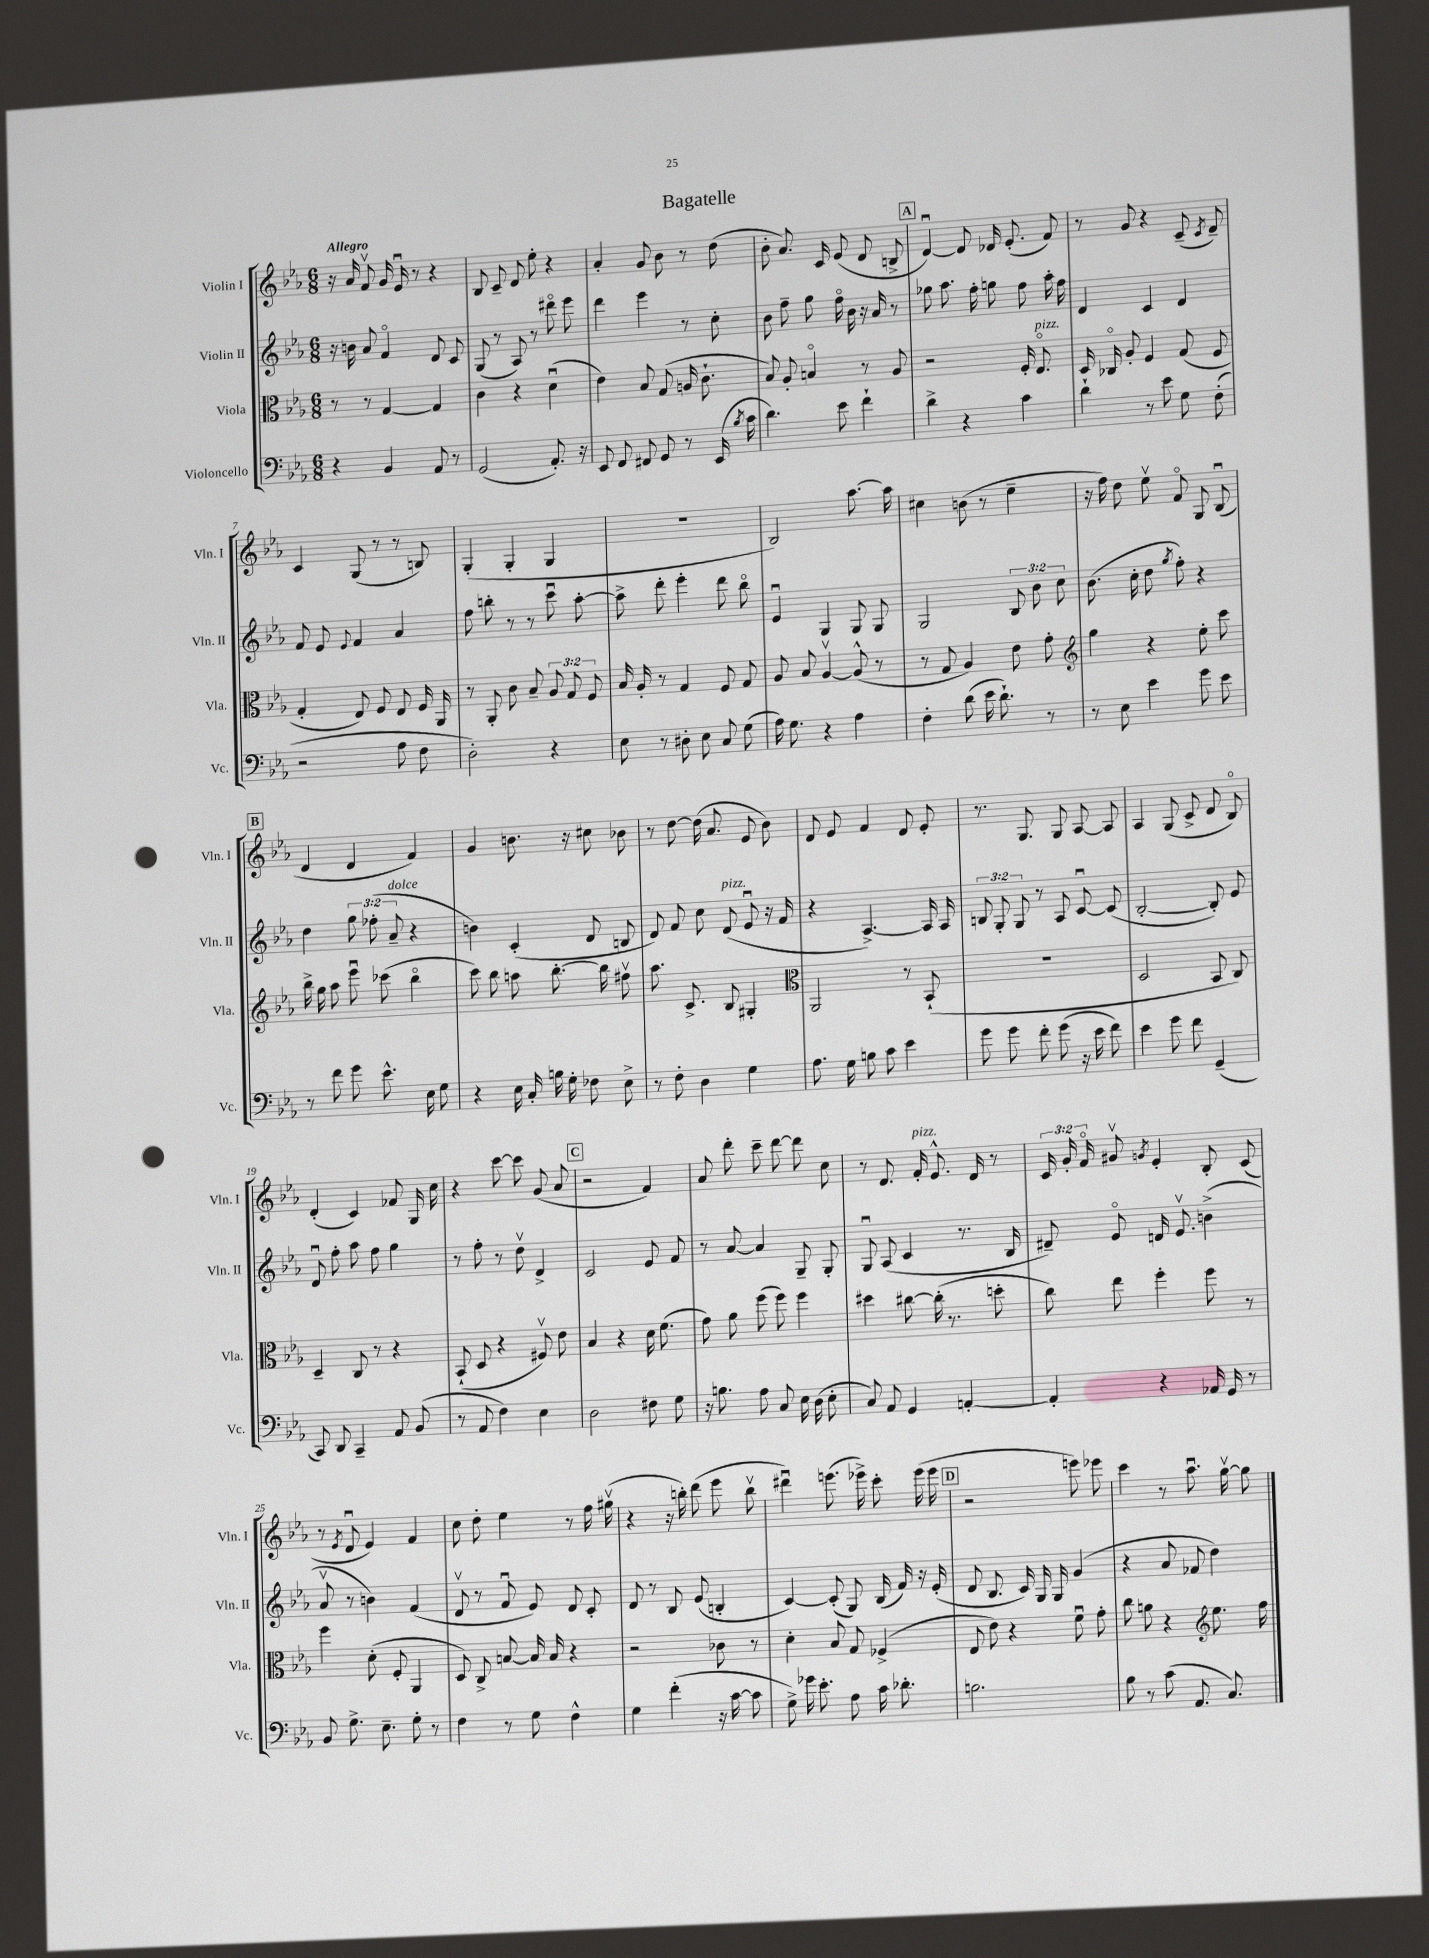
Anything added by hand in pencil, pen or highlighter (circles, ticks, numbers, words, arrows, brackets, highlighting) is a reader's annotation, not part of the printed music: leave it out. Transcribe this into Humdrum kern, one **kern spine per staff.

**kern	**kern	**kern	**kern
*staff4	*staff3	*staff2	*staff1
*clefF4	*clefC3	*clefG2	*clefG2
*k[b-e-a-]	*k[b-e-a-]	*k[b-e-a-]	*k[b-e-a-]
*M6/8	*M6/8	*M6/8	*M6/8
4r	8r	16r	16r
.	.	16b	16a-
.	8r	8a-	8fv
4BB-	[4G	4fo	16g
.	.	.	16e-u
.	.	.	8r
8AA-	4G]	8d	4r
8r	.	8c	.
=	=	=	=
(2GG	4c	(8G	8B-
.	.	8r	8c~
.	4r	8A-)	8d
.	.	8r	8ee-'
8.AA-')	(4du	8ddd#o	4r
.	.	8eee-	.
16r	.	.	.
=	=	=	=
8EE-	4e-)	4ddd	4a-'
8FF	.	.	.
8FF#	8B-	4eee-	8g
8GG	(8G	.	8b-
8r	16A	8r	8r
.	8.c`	.	.
(16EE-	.	8cc'	(8dd
8qB-	.	.	.
16c	.	.	.
=	=	=	=
4.d)	8B-)	8b-	8b-'
.	8A-'	8ff~	8.a-)
.	4Bo	8gg	.
.	.	.	16c
8e-	.	16ffo	(8e-
.	.	16b-	.
4f`	8r	16r	8d
.	.	16a-	.
.	8A-	8r	8B^
=	=	=	=
4d^	2r	8gg-	[4du)
.	.	8.aa-	.
4r	.	.	8d]
.	.	16ff'	.
.	.	8gg	16d-
.	.	.	(8.e-'
4c	16F'	8ff	.
.	8.E-o	.	.
.	.	16aa-'	8f)
.	.	16ff	.
=	=	=	=
4d`	16D	4d	8r
.	16C-o	.	.
.	8A-'	.	8g
8r	4F	4c	4r
8e-	.	.	.
8G	(8G	4d	(8c~
.	.	.	8qc
(8F'	8F	.	8d~)
=	=	=	=
2r	4G'	8f	4c
.	.	8e-	.
.	.	8qqe-	.
.	8E-)	4f	(8G
.	8F	.	8r
8A-	8E-	4a-	8r
8F	16F	.	8B)
.	16AA-	.	.
=	=	=	=
2D')	8r	8ff	(4G'
.	8AA-'	8bb'	.
.	8c	8r	4G'
.	8B-~	8r	.
4r	12A-	8cccu	4G
.	12G	.	.
.	.	[8aa-'	.
.	12F	.	.
=	=	=	=
8E-	16B-	8aa-^]	2.r
.	16A-'	.	.
8r	8r	8ddd'	.
8D#'	4G	4eee-'	.
8E-	.	.	.
8C	8F	8ddd	.
(8G	8G	8bb-o	.
=	=	=	=
16A-)	8A-	4e-u	2B-)
8.G	.	.	.
.	8B-	.	.
4r	[4A-v	4G	.
4A-	(8A-^^]	8G	[8.aa-
.	8r	8G	.
.	.	.	16aa-]
=	=	=	=
4F'	8r	2G	4cc#
.	8G	.	.
(8d	4A-)	.	(8b
16e-	.	.	8r
8.d`)	.	.	.
.	8e-	12B-	4ee-~
.	.	12b-	.
8r	8g'	.	.
.	.	12cc	.
=	=	=	=
*	*clefG2	*	*
8r	4gg	(8.b-	16r
.	.	.	16ff)
8E-	.	.	8dd
.	.	16cc'	.
4e-	4r	8dd	8ee-v
.	.	8qgg	.
.	.	8ff')	8fo
8g	8ee-'	4r	8G
8e-	8ccc	.	(8B-u
=	=	=	=
8r	16bb-^	4dd	4d
.	16gg	.	.
8f	8aa-	.	.
8g	8eee-u	12gg	4d
.	.	(12ff-'	.
8.e-^^	(8ccc-	.	.
.	.	12a-~	.
.	4bb-o	4r	4f)
16E-	.	.	.
8G	.	.	.
=	=	=	=
4r	8ccc)	4b)	4g
.	8bb-	.	.
16E-	8aa	(4c'	8.b
16C'	.	.	.
16B	[8.bb-'	.	.
16G'	.	.	16r
8F-	.	8d	8cc#
.	16bb-]	.	.
8E-^	8ff#v	8B	8b-
=	=	=	=
8r	8.aa-	8d)	8r
8F'	.	8f	[8dd
.	8.c^	.	.
4D	.	8cc	(16dd]
.	.	.	8.a-
.	8B-	(8d	.
4G	4G#'	8e-u	8e-
.	.	16r	8b-)
.	.	16f	.
=	=	=	=
*	*clefC3	*	*
8.A-	2AA-	4r	8d
.	.	.	8e-
16G	.	.	.
8B	.	[4.A-^)	4f
8c	.	.	.
4e-	8r	.	8d
.	(8BB-`	16A-]	8e-'
.	.	16A-	.
=	=	=	=
8g	2.r	12B	8.r
.	.	12G'	.
8g	.	.	.
.	.	12G	.
.	.	.	8.G
8f'	.	8r	.
(8g	.	8A-	8G
16r	.	[8cu	[8A-
16e-	.	.	.
8f)	.	(8c]	8A-]
=	=	=	=
4e-	2D	[2B-'	4A-
8g	.	.	(8G
8f	.	.	8c^
(4GG~	8BB-	8B-'])	8d
.	8C)	8e-	8B-o)
=	=	=	=
8CC)	4D~	8du	(4d'
8DD	.	8ff'	.
4CC~	8C	8aa-	4c)
.	8r	8ff	.
8AA-	4r	4gg	8f-
(8BB-	.	.	16G
.	.	.	16cc
=	=	=	=
8r	(8BB-`	8r	4r
8AA-	8D	8ff'	.
4F)	4r	8r	[8ccc
.	.	8ddv	8ccc]
4E-	8F#v)	4d^	(8g
.	8e-	.	8a-
=	=	=	=
2D	4B-	2c	2r
.	4r	.	.
8F#	16d	8e-	4f)
.	(8.f	.	.
8G	.	8f	.
=	=	=	=
16r	8g)	8r	8a-
8.B	.	.	.
.	8a-	[8a-	8ddd'
8A-	(8ff	4a-]	8ccc~
8C	8ff)	.	[8ddd
16E-	4ff	8G~	8ddd]
(16D	.	.	.
8E-'	.	8G'	8cc
=	=	=	=
8C)	4dd#	8Gu	8r
8AA-	.	(8A-	8.d
4GG	[8cc#	4c	.
.	.	.	16f'
.	(16cc#']	.	8.e-^^
.	8.r	.	.
[4AA'	.	8.r	.
.	.	.	16d
.	8dd'	.	8r
.	.	16B-	.
=	=	=	=
4AA']	8cc)	8d#~)	24c
.	.	.	24g'
.	.	.	24fo
.	8ee-	8e-o	8g#v
.	.	.	8qg
4r	4ff'	16d	4e-'
.	.	8.e-v	.
16AA-	8ff	(4b^	8B-'
16GG	.	.	.
8r	8r	.	(8c
=	=	=	=
8BB-	4ff	8a-v	8r
.	.	.	8qe-
8.G^	.	8r	8du
.	(8d'	4b)	4e-)
8.E-~	.	.	.
.	8F'	.	.
8G'	4AA-	(4f	4f
8r	.	.	.
=	=	=	=
4F	8D)	8dv	8cc
.	8C^	8r	8dd'
8r	[8B	8fu	4ee-
8G	16B]	8e-)	.
.	16B	.	.
4F^^	4r	8d	8r
.	.	8c'	16ff
.	.	.	(16gg#v
=	=	=	=
4G	2r	8d	4r
.	.	8r	.
(4f'	.	8B-	16r
.	.	.	16bb')
.	.	(8e-	(8ddd
16r	8c-	4B'	8eee-
[16c	.	.	.
8c]	8r	.	8bbv
=	=	=	=
8G^)	4d'	[4c)	4ddd#u)
16g-	.	.	.
8.e-'	.	.	.
.	8B-	(8c']	(8.eee
8A-	8G	8G)	.
.	.	.	16eee-^)
16c	(4F-^	(16B-	8ccc'
8.d-'	.	16f)	.
.	.	16r	(16eee-
.	.	(16e-'	16eee-
=	=	=	=
2.B	8E-	8d	2r
.	8e-)	8.B-	.
.	4r	.	.
.	.	16c)	.
.	.	16G	.
.	.	16G	.
.	8fu	(4g	8eee)
.	8g'	.	8eee-
=	=	=	=
8B-	8cc	4r	4ccc
8r	8a	.	.
(8c	4r	8a-	8r
8.AA-	.	8f-	8.aa-u
*	*clefG2	*	*
.	8.ee-	4dd)	.
8.C)	.	.	[16ggv
.	.	.	8gg]
.	16ff	.	.
==	==	==	==
*-	*-	*-	*-
